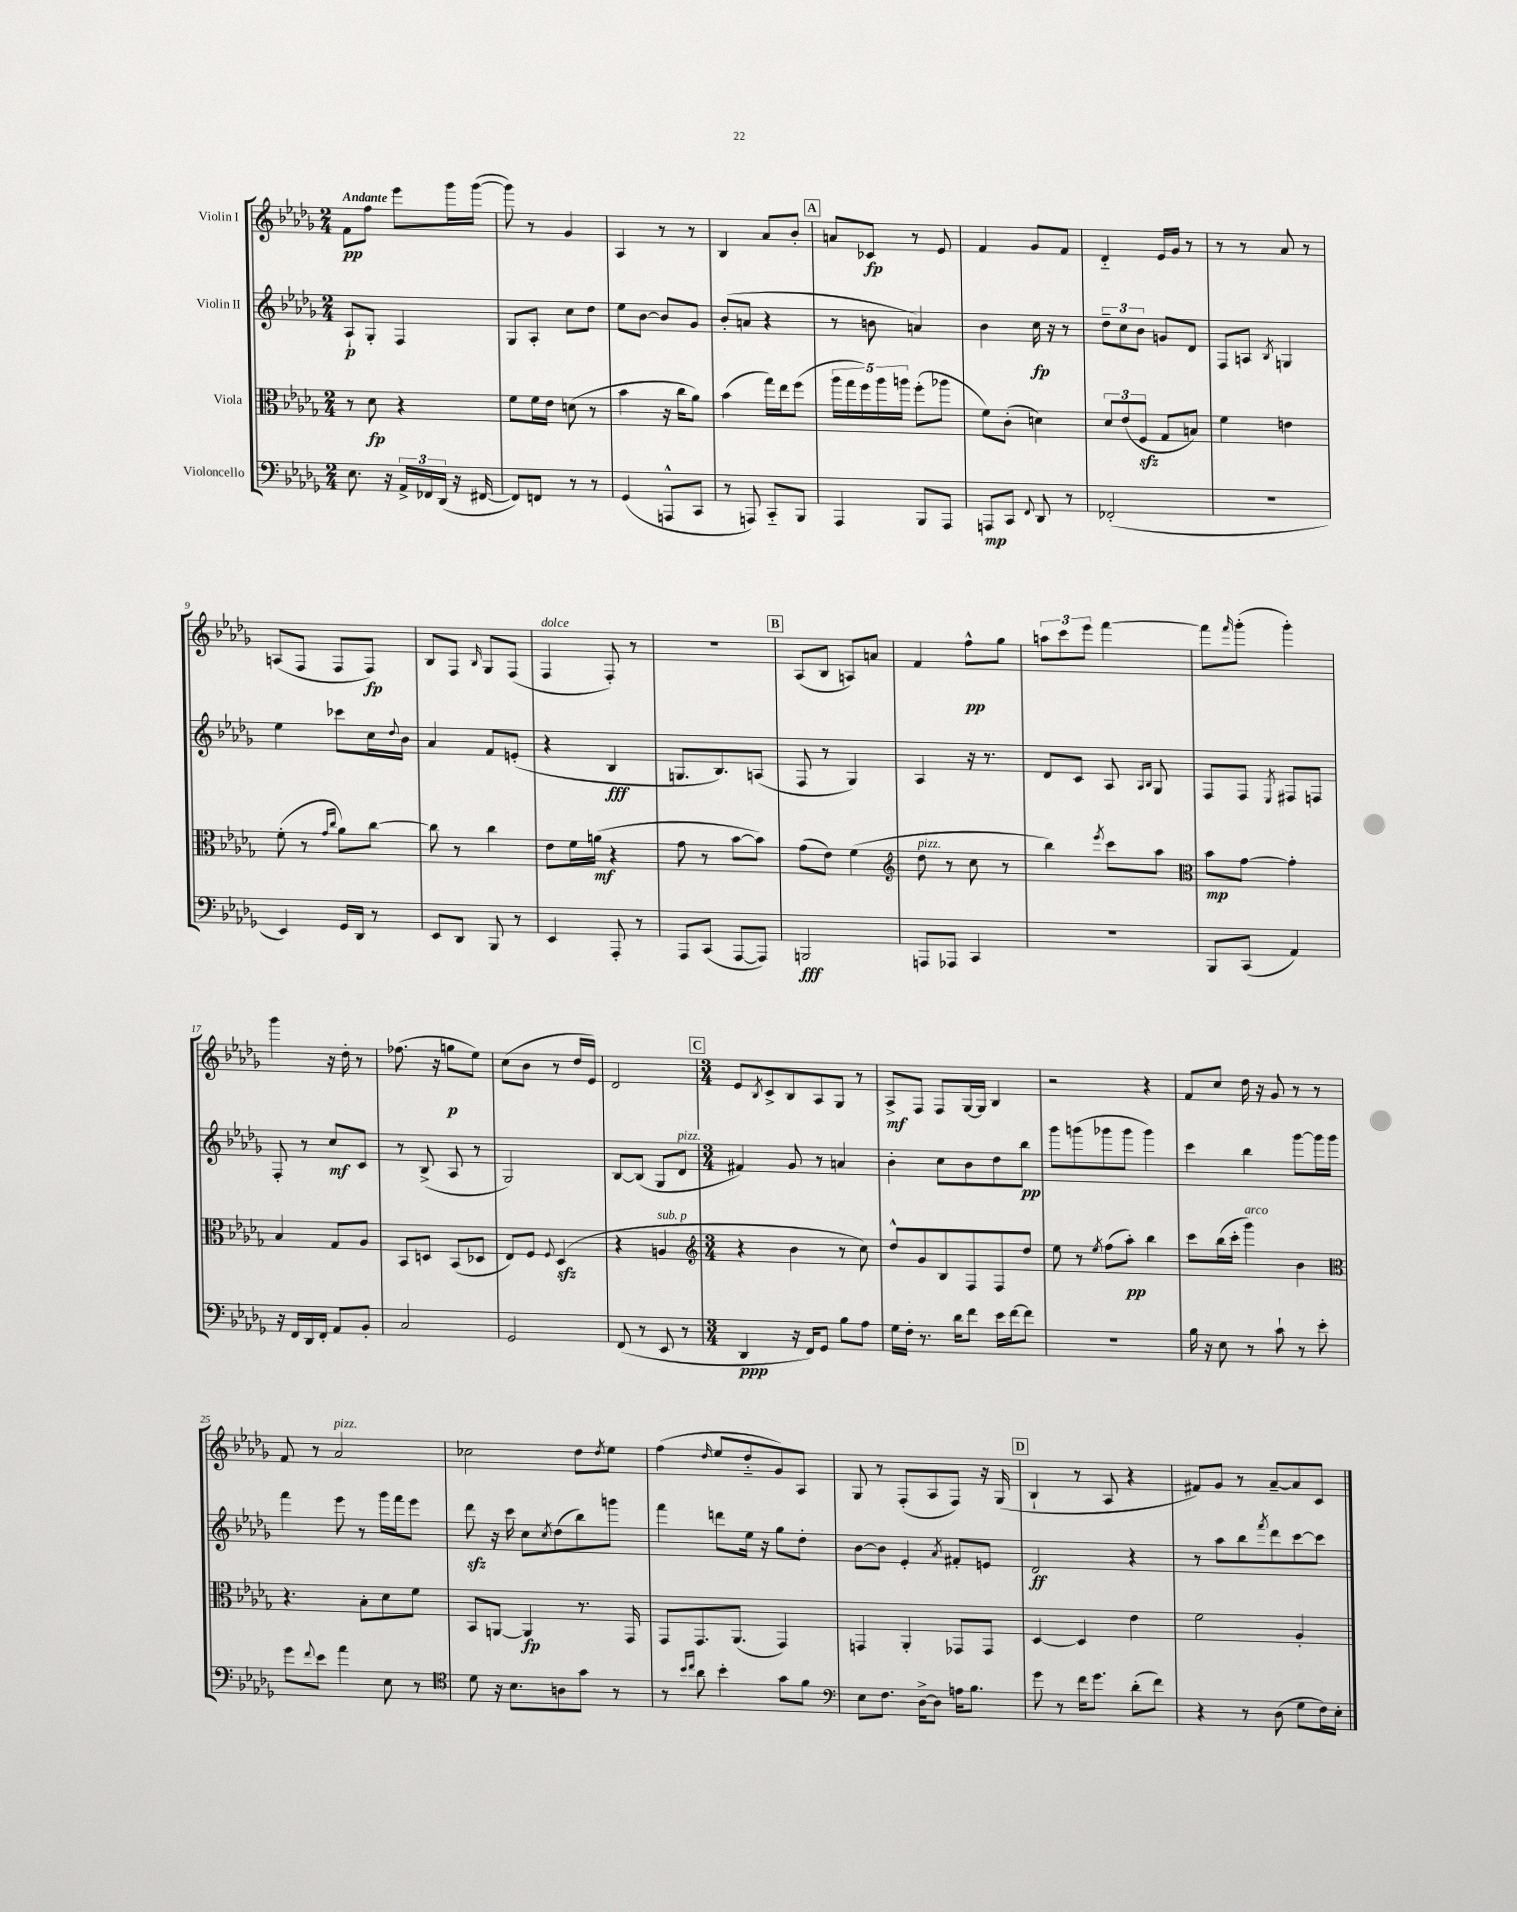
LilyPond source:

<<
\new StaffGroup <<
\new Staff = "s0" \with { instrumentName = "Violin I" } {
    \clef treble \key des \major \numericTimeSignature \time 2/4 \tempo "Andante"
    f'8\pp f''8 ees'''8 ges'''16 ges'''16~( |
    ges'''8) r8 ges'4 |
    aes4 r8 r8 |
    bes4 aes'8 bes'8-. |
    \mark \markup { \box "A" } a'8 ces'8\fp r8 ees'8 |
    f'4 ges'8 f'8 |
    des'4-_ ees'16 ges'16 r8 |
    r8 r8 aes'8 r8 |
    a8( f8 f8 f8\fp) |
    bes8 f8 \grace { bes16 } ges8 f8( |
    f4^\markup { \italic "dolce" } f8-.) r8 |
    R2 |
    \mark \markup { \box "B" } aes8( bes8 a8) a'8 |
    f'4 f''8-^\pp ges''8 |
    \tuplet 3/2 { a''8 c'''8 ees'''8 } f'''4~ |
    f'''8 \grace { f'''16 } ges'''8-.( ges'''4-.) |
    ges'''4 r16 des''16-. r8 |
    fes''8.( r16 g''8\p ees''8) |
    c''8( bes'8 r8 des''16 ees'16) |
    des'2 |
    \mark \markup { \box "C" } \numericTimeSignature \time 3/4 ees'8 \acciaccatura { bes8 } c'8-> bes8 aes8 ges8 r8 |
    aes8->\mf f8 f8 ges16~ ges16 bes4 |
    r2 r4 |
    f'8 c''8 des''16 r16 ges'8 r8 r8 |
    f'8 r8 aes'2^\markup { \italic "pizz." } |
    ces''2 des''8 \acciaccatura { des''8 } ees''8 |
    f''4( \grace { des''16 } ees''8 des''8-_ ges'8) aes8 |
    ges8 r8 f8-.( aes8 f8) r16 ges16( |
    \mark \markup { \box "D" } bes4-! r8 aes8 r4 |
    fis'8) ges'8 r8 aes'8~-- aes'8 c'8 \bar "|." |
}
\new Staff = "s1" \with { instrumentName = "Violin II" } {
    \clef treble \key des \major \numericTimeSignature \time 2/4
    aes8-!\p ges8-. f4 |
    ges8 aes8-. c''8 des''8 |
    ees''8 bes'8~ bes'8 ges'8 |
    bes'8-.( a'8 r4 |
    \mark \markup { \box "A" } r8 b'8 a'4) |
    bes'4 c''16\fp r16 r8 |
    \tuplet 3/2 { des''8-- c''8 bes'8 } g'8 des'8 |
    f8 a8 \acciaccatura { bes8 } g4 |
    ees''4 ces'''8 c''16 \appoggiatura { des''8 } bes'16 |
    aes'4 f'8 e'8-.( |
    r4 bes4\fff |
    g8. bes8.) a8( |
    \mark \markup { \box "B" } f8 r8 ges4) |
    aes4 r16 r8. |
    des'8 c'8 aes8 \grace { aes16 bes16 } ges8 |
    f8 f8 \acciaccatura { ees8 } fis8 f8 |
    f8-. r8 c''8\mf c'8 |
    r8 bes8->( aes8 r8 |
    ges2) |
    bes8~ bes8( ges8 des'8^\markup { \italic "pizz." } |
    \mark \markup { \box "C" } \numericTimeSignature \time 3/4 fis'4) ges'8 r8 a'4 |
    bes'4-. c''8 bes'8 des''8 bes''8\pp |
    ges'''8 g'''8( ges'''8 ges'''8 ges'''4) |
    c'''4 bes''4 ges'''8~ ges'''16 ges'''16 |
    f'''4 ees'''8 r8 ges'''16 f'''16 ees'''8 |
    des'''8\sfz r16 c'''16 c''8 \acciaccatura { c''8 } des''8( bes''8) g'''8 |
    f'''4 d'''8 ees''16 r16 ges''8 des''8-. |
    bes'8~ bes'8 ees'4-. \acciaccatura { aes'8 } fis'8-. e'8 |
    \mark \markup { \box "D" } des'2\ff r4 |
    r8 aes''8 bes''8 \acciaccatura { f'''8 } des'''8 c'''8~ c'''8 \bar "|." |
}
\new Staff = "s2" \with { instrumentName = "Viola" } {
    \clef alto \key des \major \numericTimeSignature \time 2/4
    r8 des'8\fp r4 |
    f'8 f'16 ees'16 d'8( r8 |
    bes'4 r16 c''16 aes'8) |
    bes'4( ges''16) ees''16 f''8( |
    \mark \markup { \box "A" } \tuplet 5/4 { aes''16 ges''16 f''16) aes''16 a''16 } f''8-.( aes''8 |
    f'8) c'8-.( d'4) |
    \tuplet 3/2 { des'8 ees'8( f8\sfz } ges8 b8) |
    f'4 e'4 |
    f'8-.( r8 \grace { ges'16 c''16 } aes'8) c''8~ |
    c''8 r8 c''4 |
    ees'8 f'16 a'16\mf( r4 |
    ges'8 r8 bes'8~ bes'8) |
    \mark \markup { \box "B" } ges'8( ees'8) f'4( |
    \clef treble des''8^\markup { \italic "pizz." } r8 c''8 r8 |
    bes''4) \acciaccatura { ees'''8 } c'''8 aes''8 |
    \clef alto bes'8\mp ges'8~ ges'4-. |
    bes4 ges8 aes8 |
    bes,8 d8 bes,8( des8 |
    ees8) f8 \appoggiatura { f8 } des4\sfz( |
    r4 a4^\markup { \italic "sub. p" } |
    \mark \markup { \box "C" } \numericTimeSignature \time 3/4 \clef treble r4 bes'4 r8 c''8) |
    des''8-^ ges'8 bes8 f8 f8 des''8 |
    ees''8 r8 \acciaccatura { ees''8 } f''8( aes''8-.\pp) bes''4 |
    c'''8 bes''16( c'''16-. ges'''4^\markup { \italic "arco" }) bes'4 |
    \clef alto r4. bes8-. des'8 f'8 |
    bes,8 a,8~ a,4\fp r8. ges,16 |
    ges,8 ges,8. aes,8.( ges,4) |
    g,4 aes,4-. ges,8 ges,8 |
    \mark \markup { \box "D" } des4~ des4 ees'4 |
    f'2 aes4-. \bar "|." |
}
\new Staff = "s3" \with { instrumentName = "Violoncello" } {
    \clef bass \key des \major \numericTimeSignature \time 2/4
    ees8. r16 \tuplet 3/2 { aes,16-> fes,16 des,16( } r16 fis,16~ |
    fis,8) f,8 r8 r8 |
    ges,4( a,,8-^ c,8 |
    r8 a,,8) c,8-_ bes,,8 |
    \mark \markup { \box "A" } aes,,4 bes,,8 aes,,8 |
    a,,8\mp c,8 \appoggiatura { f,8 } des,8 r8 |
    fes,2-.( |
    r2 |
    ees,4) ges,16 des,16 r8 |
    ees,8 des,8 bes,,8 r8 |
    ees,4 aes,,8-. r8 |
    aes,,8 c,8( aes,,8~ aes,,8) |
    \mark \markup { \box "B" } b,,2\fff |
    a,,8 aes,,8 c,4 |
    R2 |
    bes,,8 c,8( aes,4) |
    r16 f,16 des,16 f,16-. aes,8 bes,8-. |
    c2 |
    ges,2 |
    f,8( r8 ees,8 r8 |
    \mark \markup { \box "C" } \numericTimeSignature \time 3/4 des,4\ppp r16 f,16) ges,8 bes8 aes8 |
    ges16 f16-. r8. des'16 f'8 ees'16 f'16~ f'8 |
    R2. |
    bes16 r16 ees8 r8 c'8-! r8 ees'8-. |
    ges'8 \appoggiatura { f'8 } ees'8 aes'4 ees8 r8 |
    \clef tenor des'8 r16 bes8. a8 ges'8 r8 |
    r8 \grace { bes'16 c''16 } aes'8 bes'4-. ges'8 f'8 |
    \clef bass ees8 f8. des16~-> des8 a16 bes8. |
    \mark \markup { \box "D" } ges'8 r8 f'16 ges'8. des'8-.( f'8) |
    r4 r8 des8( ges8 f16) ees16-. \bar "|." |
}
>>
>>
